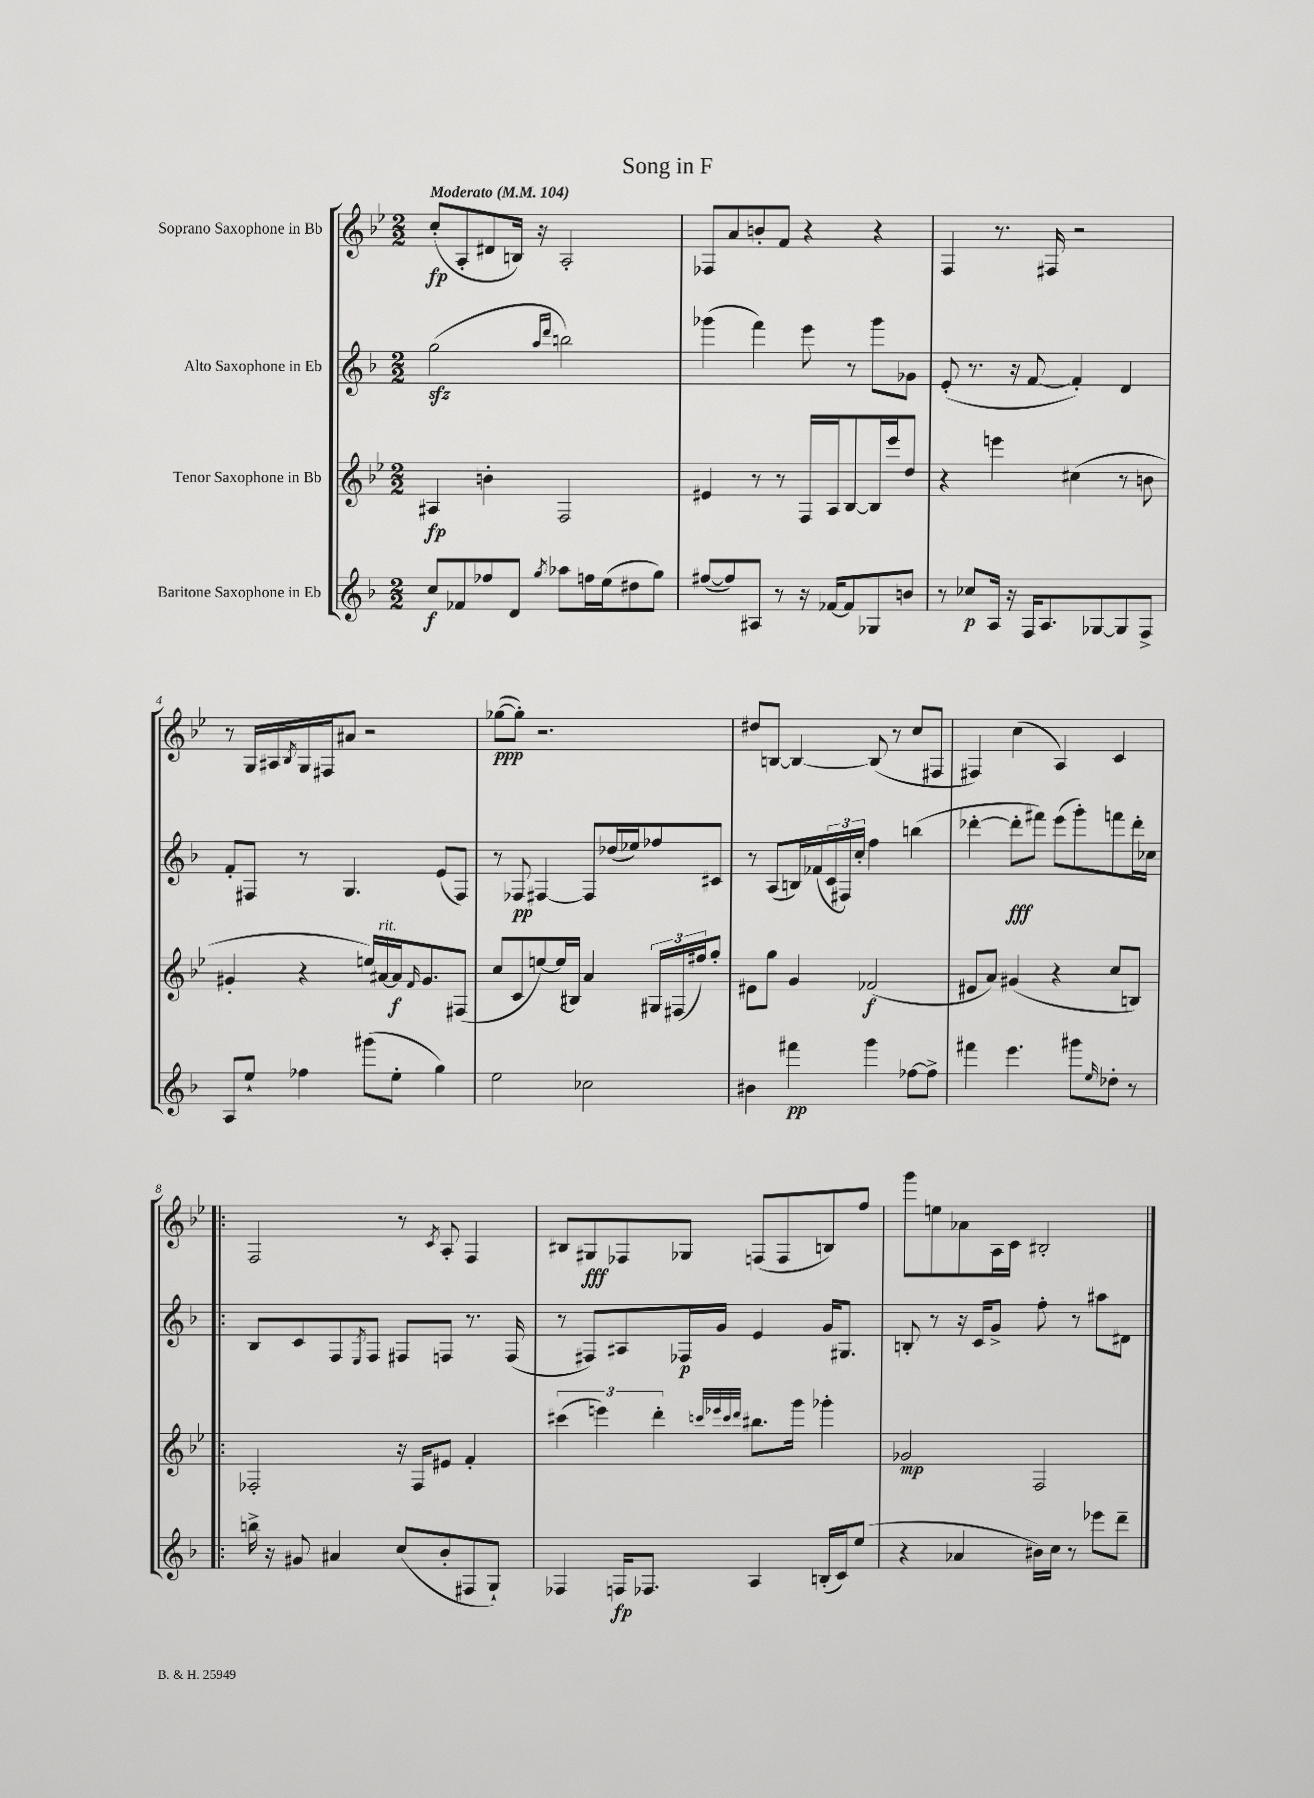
\header { title = "Song in F" }
<<
\new StaffGroup <<
\new Staff = "s0" \with { instrumentName = "Soprano Saxophone in Bb" } {
    \clef treble \key bes \major \numericTimeSignature \time 2/2 \tempo "Moderato" 4 = 104
    c''8-.\fp( a8-. dis'8 b16) r16 a2-. |
    fes8 a'8 b'8-. f'8 r4 r4 |
    f4 r8. fis16 r2 |
    r8 g16 ais16 \acciaccatura { bes8 } g16 fis16 ais'8 r2 |
    ges''8~\ppp( ges''8-.) r2. |
    dis''8 b8~ b4~ b8( r8 c''8 fis8 |
    fis4) c''4( a4) c'4 |
    \bar ".|:" f2 r8 \acciaccatura { c'8 } a8-. f4 |
    bis8 gis8\fff fes8 ges8 f8( f8 b8) f''8 |
    g'''8 e''8 aes'8 a16 c'16 bis2-. \bar "|." |
}
\new Staff = "s1" \with { instrumentName = "Alto Saxophone in Eb" } {
    \clef treble \key f \major \numericTimeSignature \time 2/2
    g''2\sfz( \grace { a''16 d'''16 } b''2) |
    ges'''4( f'''4) e'''8 r8 ges'''8 ges'8 |
    e'8-.( r8. r16 f'8~ f'4-.) d'4 |
    f'8-. fis8 r8 g4. e'8( fis8) |
    r8 fes8\pp fis4~ fis8 des''16( ees''16) fes''8 cis'8 |
    r8 a8( b16) fes'16( \tuplet 3/2 { c'16 fis16) c''16-. } f''4 b''4( |
    des'''4~-. des'''8-.\fff fis'''8) e'''8( g'''8-.) f'''8 des'''16-. ces''16 |
    \bar ".|:" bes8 c'8 f8 \acciaccatura { e8 } f8 fis8 f8 r8. f16( |
    r8 fis8) ais8 fes16\p g'16 e'4 g'16 gis8. |
    b8-. r8 r16 c'16 g'8-> f''8-. r8 ais''8 dis'8 \bar "|." |
}
\new Staff = "s2" \with { instrumentName = "Tenor Saxophone in Bb" } {
    \clef treble \key bes \major \numericTimeSignature \time 2/2
    ais4\fp b'4-. f2 |
    eis'4 r8 r8 f16 a16 bes8~ bes16 ees'''16 d''8 |
    r4 e'''4 cis''4( r8 b'8 |
    gis'4-. r4 e''16) ais'16~^\markup { \italic "rit." } ais'16\f \grace { f'16 } gis'8. fis8( |
    c''8 c'8 e''8~) e''16( bis16) a'4 \tuplet 3/2 { gis16 fis16( fis''16) } g''8-. |
    eis'8 g''8 g'4 fes'2\f( |
    eis'8 a'8) gis'4( r4 c''8 b8) |
    \bar ".|:" fes2-. r16 fes16 eis'8 f'4-. |
    \tuplet 3/2 { cis'''4( e'''4) d'''4-. } \grace { c'''32 ees'''32 c'''32 d'''32 } bis''8. g'''16 ges'''4-. |
    ges'2\mp f2 \bar "|." |
}
\new Staff = "s3" \with { instrumentName = "Baritone Saxophone in Eb" } {
    \clef treble \key f \major \numericTimeSignature \time 2/2
    c''8\f fes'8 fes''8 d'8 \acciaccatura { g''8 } aes''8 f''16 e''16( dis''8 g''8) |
    fis''8~( fis''8) ais8 r8 r16 fes'16~ fes'8 ges8 b'8 |
    r8 ces''8\p a16 r16 f16 a8. ges8~ ges8 f8-> |
    a8 e''8-! fes''4 gis'''8( e''8-. g''4) |
    e''2 ces''2 |
    bis'4 fis'''4\pp g'''4 fes''8~ fes''8-> |
    fis'''4 e'''4. gis'''8 \grace { e''16 } des''8-. r8 |
    \bar ".|:" b''16-> r16 gis'8 ais'4 c''8( bes'8-. fis8 g8-!) |
    fes4 f16\fp fes8. a4 b16-.( c'16) e''8( |
    r4 aes'4 bis'16) c''16 r8 ees'''8 d'''8-- \bar "|." |
}
>>
>>
